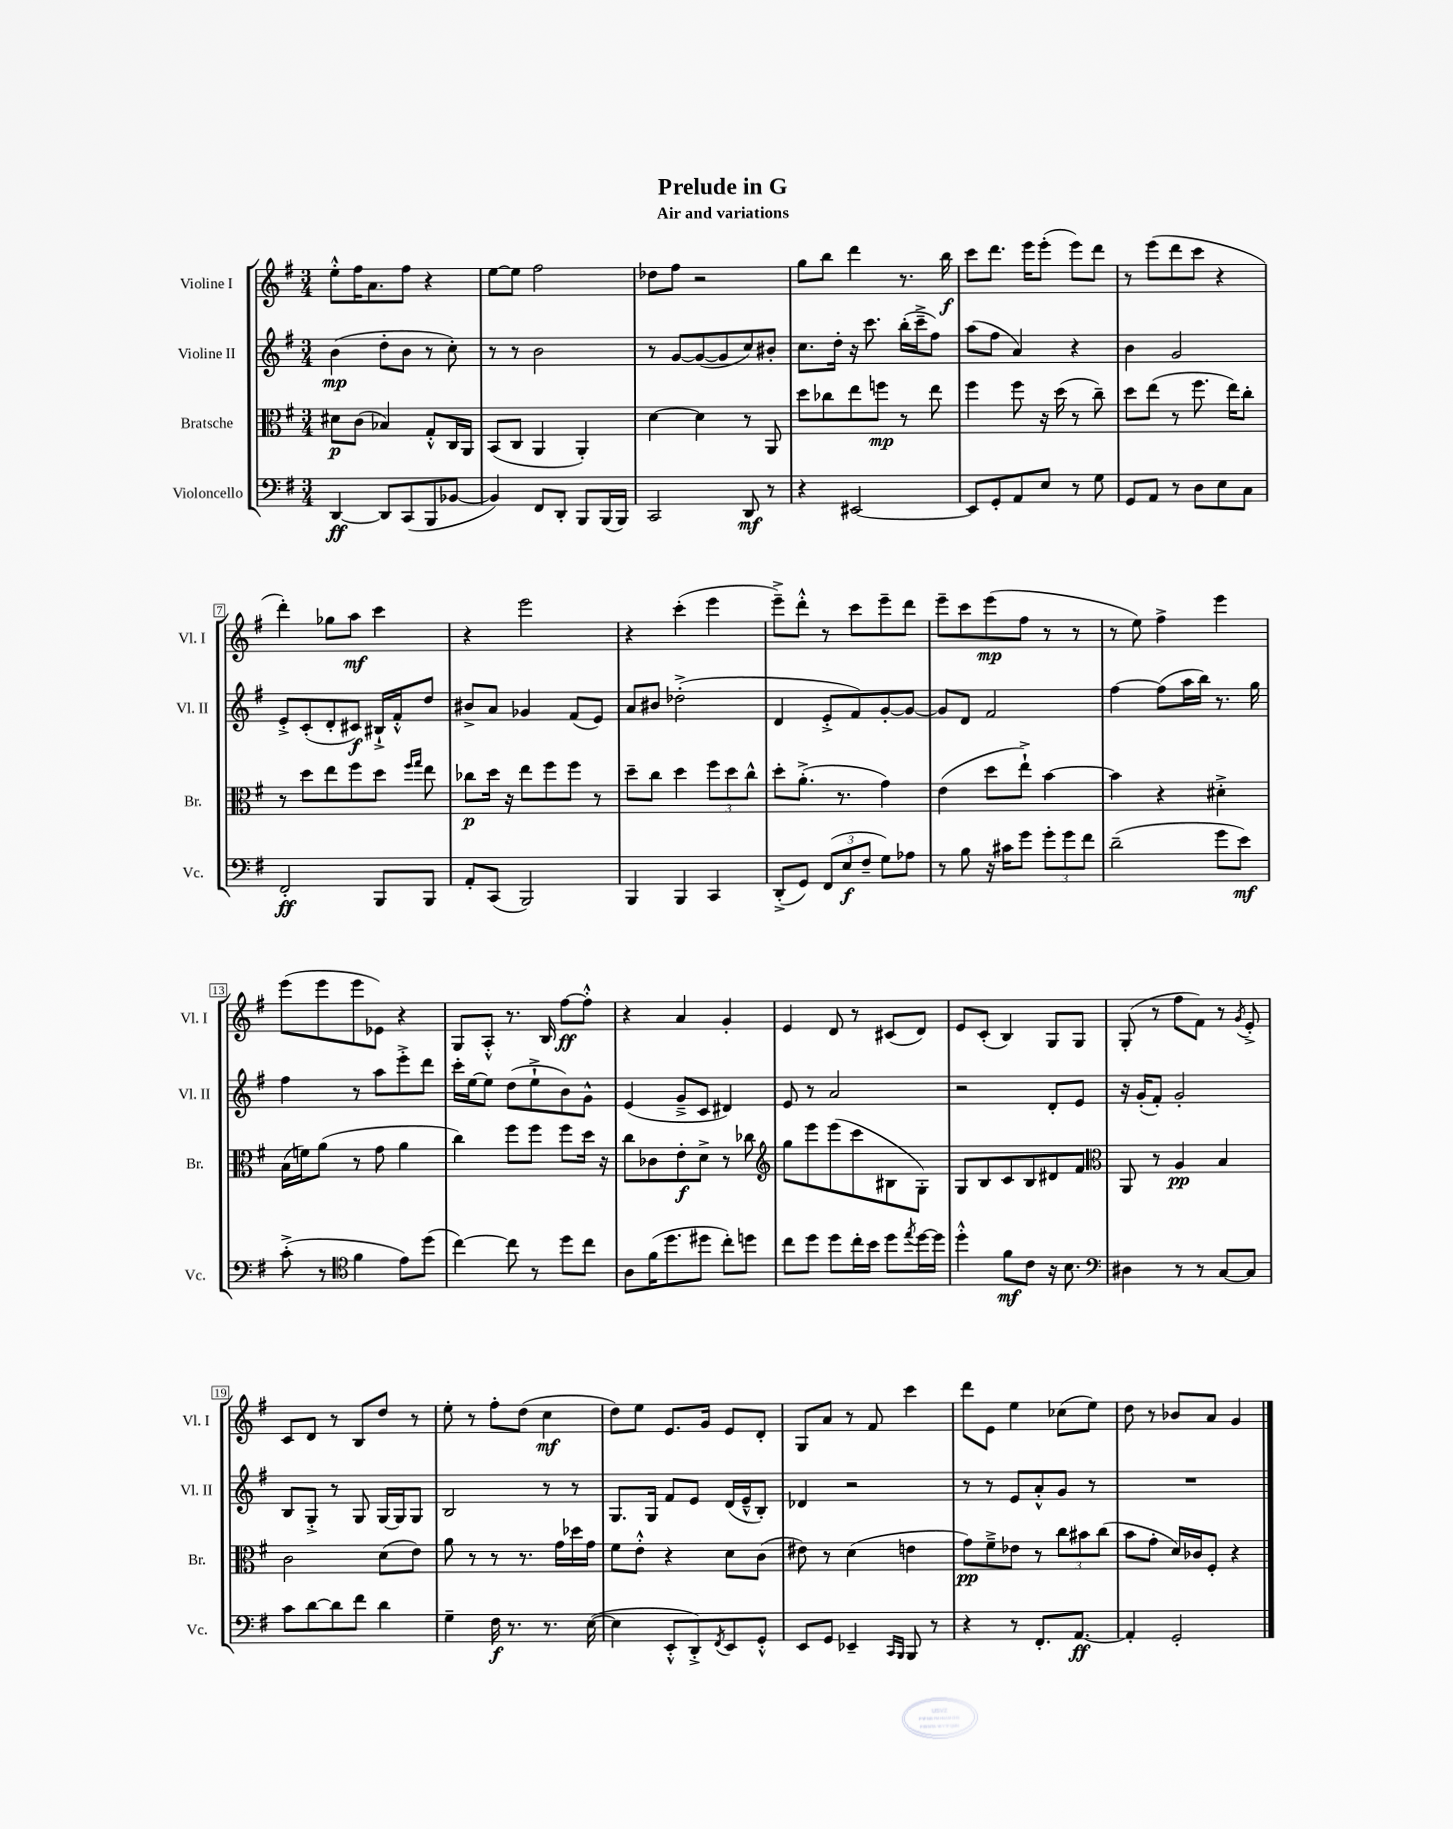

**kern	**dynam	**kern	**dynam	**kern	**dynam	**kern	**dynam
*part4	*part4	*part3	*part3	*part2	*part2	*part1	*part1
*staff4	*staff4	*staff3	*staff3	*staff2	*staff2	*staff1	*staff1
*I"Violoncello	*	*I"Bratsche	*	*I"Violine II	*	*I"Violine I	*
*I'Vc.	*	*I'Br.	*	*I'Vl. II	*	*I'Vl. I	*
*clefF4	*	*clefC3	*	*clefG2	*	*clefG2	*
*k[f#]	*	*k[f#]	*	*k[f#]	*	*k[f#]	*
*M3/4	*	*M3/4	*	*M3/4	*	*M3/4	*
=1	=1	=1	=1	=1	=1	=1	=1
[4DD/	ff	8d#X\L	p	(4b\	mp	8ee'^^\L	.
.	.	(8c\J	.	.	.	16ff#\K	.
.	.	.	.	.	.	8.a\	.
8DD/L]	.	4B-X/)	.	8dd'\L	.	.	.
(8CC/	.	.	.	8b\J	.	8ff#\J	.
8BBB/	.	8G'^^/L	.	8r	.	4r	.
[8BB-X/J	.	16C/L	.	8cc'\)	.	.	.
.	.	16AA/JJ	.	.	.	.	.
=2	=2	=2	=2	=2	=2	=2	=2
4BB-/])	.	(8BB/L	.	8r	.	[8ee\L	.
.	.	8C/J	.	8r	.	8ee\J]	.
8FF#/L	.	4AA/	.	2b\	.	2ff#\	.
8DD'/J	.	.	.	.	.	.	.
8BBB/L	.	4AA'/)	.	.	.	.	.
(16BBB/L	.	.	.	.	.	.	.
16BBB/JJ)	.	.	.	.	.	.	.
=3	=3	=3	=3	=3	=3	=3	=3
2CC/	.	[4d\	.	8r	.	8dd-X\L	.
.	.	.	.	[8g/L	.	8ff#\J	.
.	.	4d\]	.	(8g/_	.	2r	.
.	.	.	.	8g/]	.	.	.
8DD/	mf	8r	.	8cc/)	.	.	.
8r	.	8AA/	.	8b#X'/J	.	.	.
=4	=4	=4	=4	=4	=4	=4	=4
4r	.	8dd\L	.	8.cc\L	.	8gg\L	.
.	.	8cc-X\	.	.	.	8bb\J	.
.	.	.	.	16dd'\Jk	.	.	.
[2EE#X/	.	8ee\	.	16r	.	4ddd\	.
.	.	.	.	8.ccc\	.	.	.
.	.	8ffn\J	mp	.	.	.	.
.	.	8r	.	(16bb'\LL	.	8.r	.
.	.	.	.	16ccc~^\J	.	.	.
.	.	8ee\	.	8ff#\J)	.	.	.
.	.	.	.	.	.	16bb\	f
=5	=5	=5	=5	=5	=5	=5	=5
8EE#/L]	.	4ff#\	.	(8aa\L	.	8ccc\L	.
8GG'/	.	.	.	8ff#\J	.	8.ddd\J	.
8AA/	.	8ff#\	.	4a/)	.	.	.
.	.	.	.	.	.	16eee\KL	.
8E/J	.	16r	.	.	.	(8eee'\J	.
.	.	(16dd\	.	.	.	.	.
8r	.	8r	.	4r	.	8eee\L)	.
8G\	.	8cc~\)	.	.	.	8ddd\J	.
=6	=6	=6	=6	=6	=6	=6	=6
8GG/L	.	8dd\L	.	4b\	.	8r	.
8AA/J	.	(8ee\J	.	.	.	(8eee\L	.
8r	.	8r	.	2g/	.	8ddd\	.
8D\L	.	8.ff#\	.	.	.	8ccc\J	.
8E\	.	.	.	.	.	4r	.
.	.	16ee\KL)	.	.	.	.	.
8C\J	.	8cc'\J	.	.	.	.	.
!!LO:LB:g=z
=7	=7	=7	=7	=7	=7	=7	=7
2FF#'/	ff	8r	.	8e'^/L	.	4ddd'\)	.
.	.	8dd\L	.	(8c'/	.	.	.
.	.	8ee\	.	8d'/	.	8gg-X\L	.
.	.	8ff#\	.	8c#X/J)	f	8aa\J	mf
8BBB/L	.	8dd\J	.	16B#X`^/LL	.	4ccc\	.
.	.	.	.	16f#'^^/J	.	.	.
.	.	16qqff#/LL	.	.	.	.	.
.	.	16qqgg/JJ	.	.	.	.	.
8BBB/J	.	8ee\	.	8dd/J	.	.	.
=8	=8	=8	=8	=8	=8	=8	=8
8AA'/L	.	8cc-X\L	p	8b#X^/L	.	4r	.
(8CC/J	.	16dd\Jk	.	8a/J	.	.	.
.	.	16r	.	.	.	.	.
2BBB/)	.	8ee\L	.	4g-X/	.	2eee\	.
.	.	8ff#\	.	.	.	.	.
.	.	8ff#\J	.	(8f#/L	.	.	.
.	.	8r	.	8e/J)	.	.	.
=9	=9	=9	=9	=9	=9	=9	=9
4BBB/	.	8dd~\L	.	8a/L	.	4r	.
.	.	8cc\J	.	8b#X/J	.	.	.
4BBB/	.	4dd\	.	(2dd-X'^\	.	(4ccc'\	.
4CC/	.	12ff#\L	.	.	.	4eee\	.
.	.	12dd\	.	.	.	.	.
.	.	12cc^^\J	.	.	.	.	.
=10	=10	=10	=10	=10	=10	=10	=10
(8DD'^/L	.	8dd'\L	.	4d/	.	8eee~^\L)	.
8GG/J)	.	(8.a'^\J	.	.	.	8ddd'^^\J	.
(12FF#/L	.	.	.	8e'^/L	.	8r	.
.	.	8.r	.	.	.	.	.
12E/	f	.	.	.	.	.	.
.	.	.	.	8f#/)	.	8ccc\L	.
12F#~/J	.	.	.	.	.	.	.
8G\L)	.	4g\)	.	[8g'/	.	8eee~\	.
8A-X\J	.	.	.	8g/J_	.	8ddd\J	.
=11	=11	=11	=11	=11	=11	=11	=11
8r	.	(4e\	.	8g/L]	.	8eee~\L	.
8B\	.	.	.	8d/J	.	8ccc\	.
16r	.	8dd\L	.	2f#/	.	(8eee\	mp
16c#X\KL	.	.	.	.	.	.	.
8g\J	.	8ee`^\J)	.	.	.	8ff#\J	.
12g'\L	.	[4b\	.	.	.	8r	.
12g\	.	.	.	.	.	.	.
.	.	.	.	.	.	8r	.
12f#\J	.	.	.	.	.	.	.
=12	=12	=12	=12	=12	=12	=12	=12
(2d~\	.	4b\]	.	[4ff#\	.	8r	.
.	.	.	.	.	.	8ee\)	.
.	.	4r	.	(8ff#\L]	.	4ff#^\	.
.	.	.	.	16aa\L	.	.	.
.	.	.	.	16bb\JJ)	.	.	.
8g\L	.	4d#X'^\	.	8.r	.	4eee\	.
8e\J)	mf	.	.	.	.	.	.
.	.	.	.	16gg\	.	.	.
!!LO:LB:g=z
=13	=13	=13	=13	=13	=13	=13	=13
(8c'^\	.	(16B\LL	.	4ff#\	.	(8eee\L	.
.	.	16fn\J)	.	.	.	.	.
8r	.	(8a\J	.	.	.	8eee\	.
*clefC4	*	*	*	*	*	*	*
4f#\	.	8r	.	8r	.	8eee\	.
.	.	8g\	.	8aa\L	.	8e-X\J)	.
8e\L)	.	4a\	.	8eee'^\	.	4r	.
(8dd\J	.	.	.	8ddd\J	.	.	.
=14	=14	=14	=14	=14	=14	=14	=14
[4cc\)	.	4cc\)	.	16ccc'\LL	.	8G/L	.
.	.	.	.	[16ee\J	.	.	.
.	.	.	.	8ee\J]	.	8A'^^/J	.
8cc\]	.	8ff#\L	.	(8dd\L	.	8.r	.
8r	.	8ff#\J	.	8ee`^\	.	.	.
.	.	.	.	.	.	16B/	.
8dd\L	.	8ff#\L	.	8b\)	.	[8ff#\L	ff
8cc\J	.	16dd\Jk	.	8g^^\J	.	8ff#'^^\J]	.
.	.	16r	.	.	.	.	.
=15	=15	=15	=15	=15	=15	=15	=15
8A\L	.	8cc\L	.	(4e/	.	4r	.
(16f#\K	.	8c-X\	.	.	.	.	.
8.dd\	.	.	.	.	.	.	.
.	.	8e'\	f	8g~^/L	.	4a/	.
8dd#X\J	.	8d^\J	.	8c/J	.	.	.
8cc'\L)	.	8r	.	4d#X/)	.	4g'/	.
8ddn\J	.	8cc-X\	.	.	.	.	.
=16	=16	=16	=16	=16	=16	=16	=16
*	*	*clefG2	*	*	*	*	*
8cc\L	.	8gg\L	.	8e/	.	4e/	.
8dd\J	.	8eee\	.	8r	.	.	.
8dd\L	.	(8eee\	.	2a/	.	8d/	.
16cc'\L	.	8ccc\	.	.	.	8r	.
16b\JJ	.	.	.	.	.	.	.
8dd\L	.	8B#X\	.	.	.	(8c#X/L	.
8qee/	.	.	.	.	.	.	.
[16dd\L	.	8G'\J)	.	.	.	8d/J)	.
16dd\JJ]	.	.	.	.	.	.	.
=17	=17	=17	=17	=17	=17	=17	=17
4dd'^^\	.	8G/L	.	2r	.	8e/L	.
.	.	8B/	.	.	.	(8c'/J	.
8f#\L	mf	8c/	.	.	.	4B/)	.
8c\J	.	8B/	.	.	.	.	.
16r	.	8d#X/	.	8d'/L	.	8G/L	.
8.B\	.	.	.	.	.	.	.
.	.	8f#/J	.	8e/J	.	8G/J	.
=18	=18	=18	=18	=18	=18	=18	=18
*clefF4	*	*clefC3	*	*	*	*	*
4D#X\	.	8AA/	.	16r	.	(8G'/	.
.	.	.	.	(16g'/KL	.	.	.
.	.	8r	.	8f#'/J)	.	8r	.
8r	.	4A/	pp	2g'/	.	8ff#\L	.
8r	.	.	.	.	.	8f#\J)	.
[8C/L	.	4B/	.	.	.	8r	.
.	.	.	.	.	.	8qg/	.
8C/J]	.	.	.	.	.	8e'^/	.
!!LO:LB:g=z
=19	=19	=19	=19	=19	=19	=19	=19
8c\L	.	2c\	.	8B/L	.	8c/L	.
[8d\	.	.	.	8G'^/J	.	8d/J	.
8d\]	.	.	.	8r	.	8r	.
8f#\J	.	.	.	8G/	.	8B/L	.
4d\	.	(8d\L	.	[16G/LL	.	8dd/J	.
.	.	.	.	16G/J]	.	.	.
.	.	8e\J)	.	8G/J	.	8r	.
=20	=20	=20	=20	=20	=20	=20	=20
4G~\	.	8a\	.	2B/	.	8ee'\	.
.	.	8r	.	.	.	8r	.
16F#\	f	8r	.	.	.	8ff#'\L	.
8.r	.	.	.	.	.	.	.
.	.	8.r	.	.	.	(8dd\J	.
8.r	.	.	.	8r	.	4cc\	mf
.	.	16g\LL	.	.	.	.	.
.	.	16dd-X\	.	8r	.	.	.
([16E\	.	16g\JJ	.	.	.	.	.
=21	=21	=21	=21	=21	=21	=21	=21
4E\]	.	8f#\L	.	8.G/L	.	8dd\L)	.
.	.	8e'^^\J	.	.	.	8ee\J	.
.	.	.	.	16G/Jk	.	.	.
8EE'^^/L	.	4r	.	8f#/L	.	8.e/L	.
8DD'^/)	.	.	.	8e/J	.	.	.
.	.	.	.	.	.	16g/Jk	.
8qFF#/	.	.	.	.	.	.	.
8EE/	.	8d\L	.	(16d/LL	.	8e/L	.
.	.	.	.	16e~^^/J	.	.	.
8GG'^^/J	.	(8c\J	.	8B'/J)	.	8d'/J	.
=22	=22	=22	=22	=22	=22	=22	=22
8EE/L	.	8e#X\)	.	4d-X/	.	8G/L	.
8GG/J	.	8r	.	.	.	8a/J	.
4EE-X~/	.	(4d\	.	2r	.	8r	.
.	.	.	.	.	.	8f#/	.
16qqCC/LL	.	.	.	.	.	.	.
16qqBBB/JJ	.	.	.	.	.	.	.
8BBB/	.	4en\	.	.	.	4ccc\	.
8r	.	.	.	.	.	.	.
=23	=23	=23	=23	=23	=23	=23	=23
4r	.	8g\L)	pp	8r	.	8ddd\L	.
.	.	8f#~^\	.	8r	.	8e\J	.
8r	.	8e-X\J	.	8e/L	.	4ee\	.
8.FF#'/L	.	8r	.	8a'^^/	.	.	.
.	.	12cc\L	.	8g/J	.	(8cc-X\L	.
[8.AA/J	ff	.	.	.	.	.	.
.	.	12b#X\	.	.	.	.	.
.	.	.	.	8r	.	8ee\J)	.
.	.	(12cc\J	.	.	.	.	.
=24	=24	=24	=24	=24	=24	=24	=24
4AA'/]	.	8b\L	.	2.r	.	8dd\	.
.	.	8g'\J	.	.	.	8r	.
2GG'/	.	16d/LL)	.	.	.	8b-X/L	.
.	.	16c-X/J	.	.	.	.	.
.	.	8F#'/J	.	.	.	8a/J	.
.	.	4r	.	.	.	4g/	.
==	==	==	==	==	==	==	==
*-	*-	*-	*-	*-	*-	*-	*-
